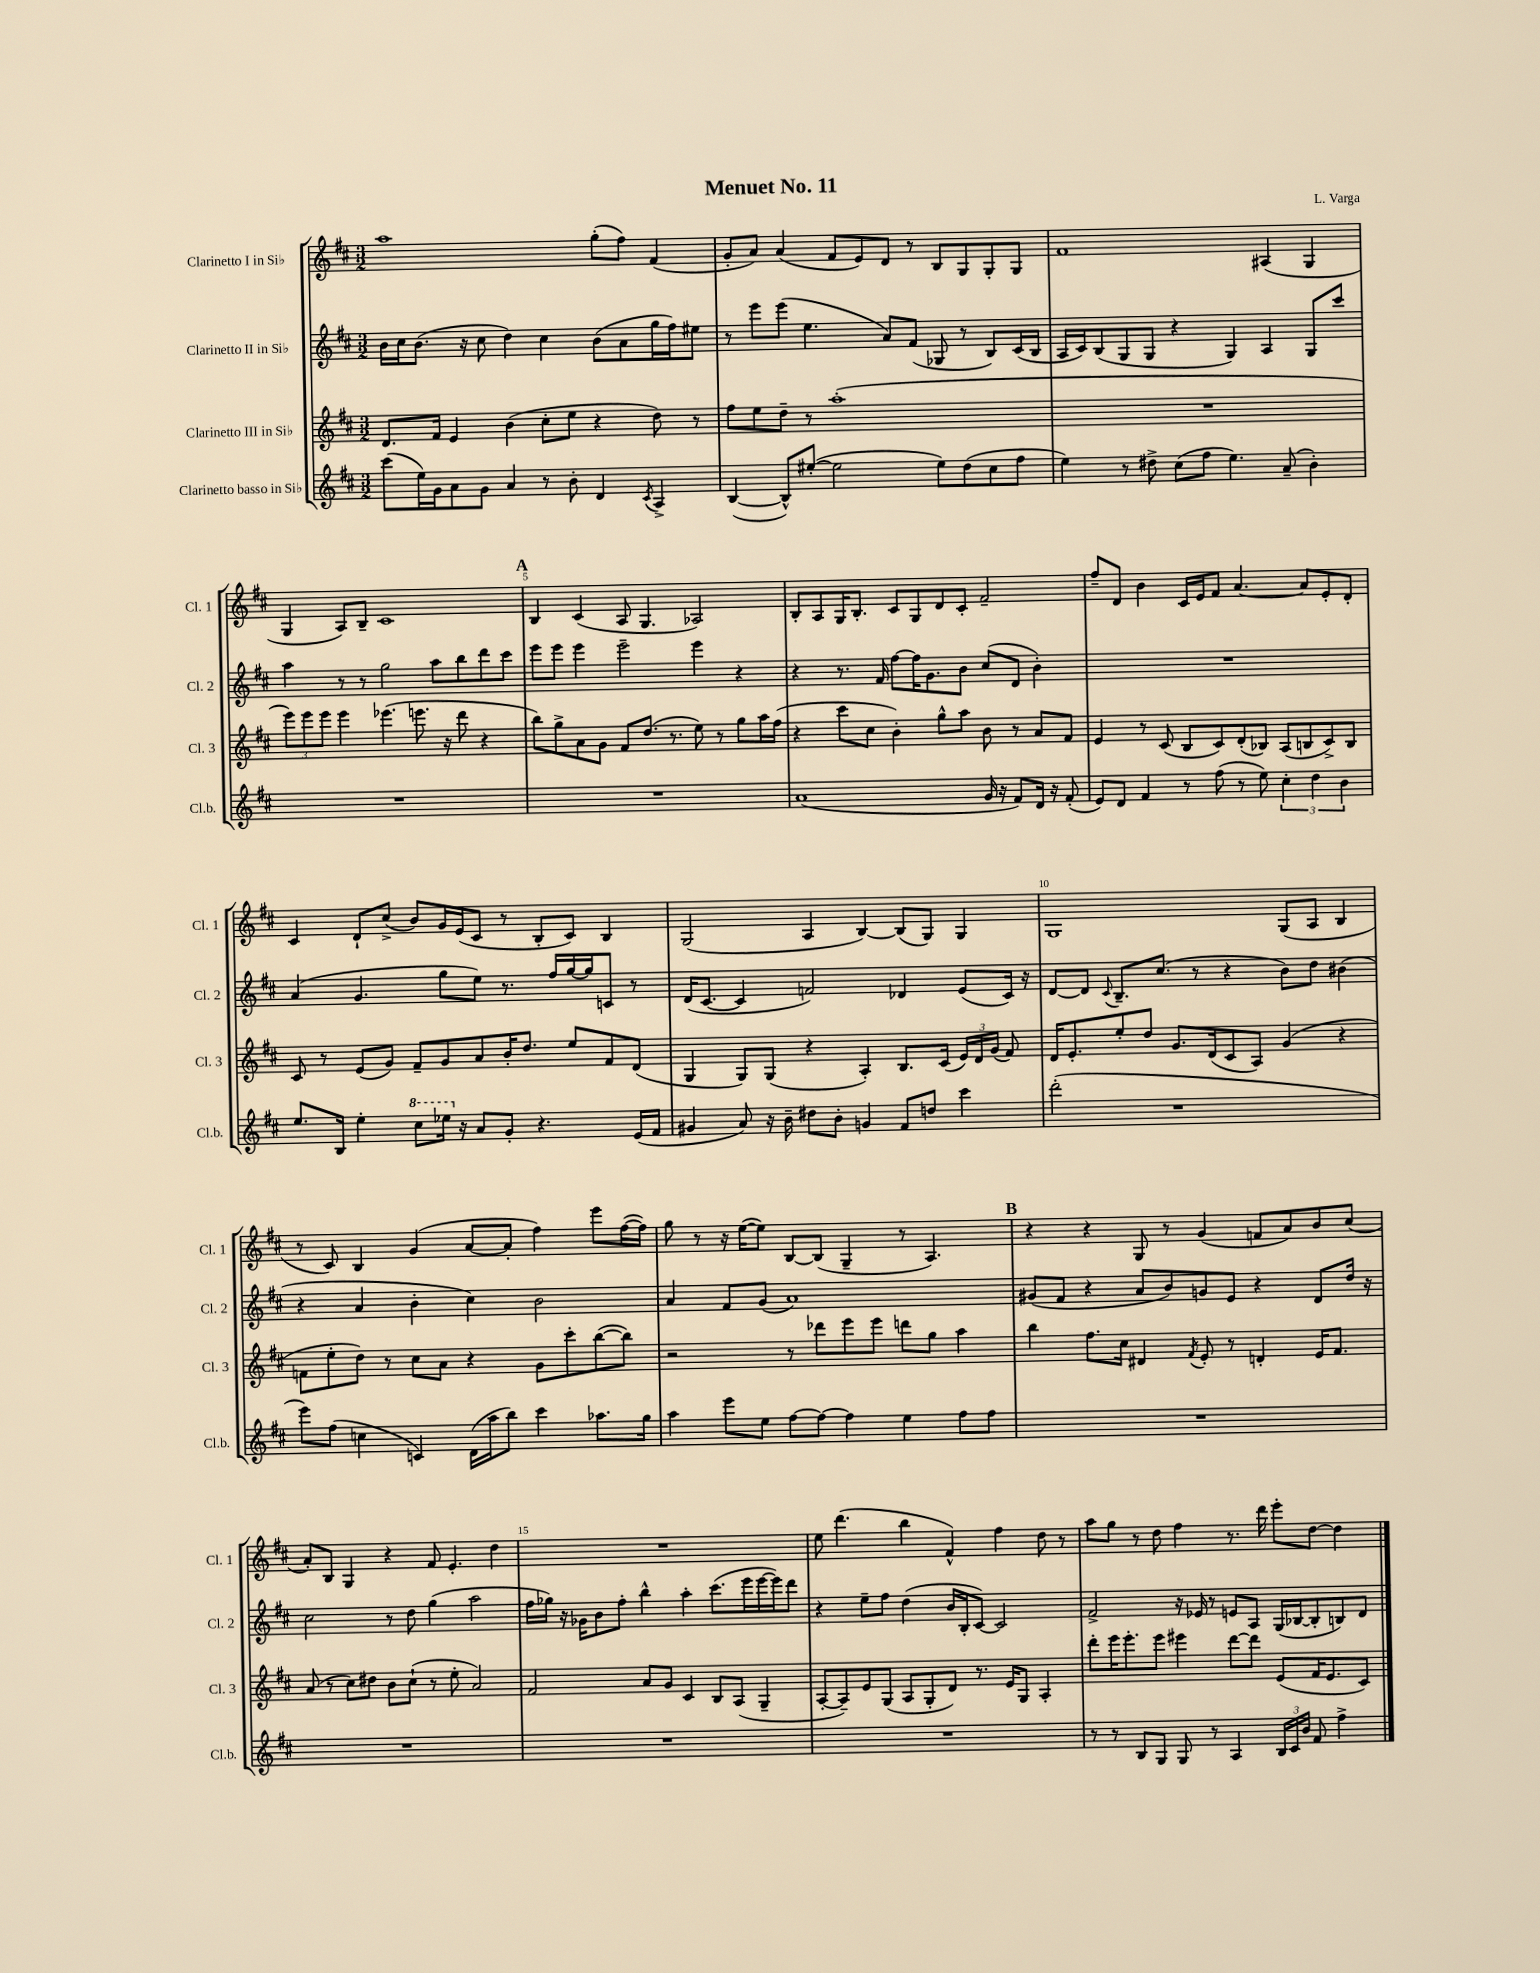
\header { title = "Menuet No. 11" composer = "L. Varga" }
<<
\new StaffGroup <<
\new Staff = "s0" \with { instrumentName = "Clarinetto I in Sib" shortInstrumentName = "Cl. 1" } {
    \clef treble \key d \major \numericTimeSignature \time 3/2
    \autoBeamOff a''1 g''8[-.( fis''8]) fis'4( |
    g'8[-. a'8]) a'4( fis'8[ e'8) d'8] r8 b8[ g8 g8-. g8] |
    fis'1 ais4( g4 |
    g4 a8[) b8]-- cis'1 |
    \mark \markup { \bold "A" } b4 cis'4( a8 g4. aes2) |
    b8[-. a8 g16 b8.]-. cis'8[ g8 d'8 cis'8]-. fis'2-- |
    fis''8[-- d'8] b'4 cis'16[ e'16 fis'8] a'4.~ a'8[ e'8-. d'8]-. |
    cis'4 d'8[-! cis''8]->( b'8[) g'16 e'16( cis'8] r8 b8[-. cis'8]) b4 |
    g2( a4 b4~) b8[( g8]) g4 |
    g1 g8[( a8] b4 |
    r8 cis'8) b4 g'4( a'8[~ a'8]-. fis''4) e'''8[ fis''16~( fis''16]) |
    g''8 r8 r16 e''16[~( e''8]) b8[~ b8]( g4-- r8 a4.) |
    \mark \markup { \bold "B" } r4 r4 g8 r8 g'4( f'8[ a'8) b'8 cis''8]( |
    a'8[-.) b8] g4 r4 fis'8 e'4.-. d''4 |
    R1. |
    e''8 d'''4.( b''4 fis'4-^) fis''4 d''8 r8 |
    a''8[ g''8] r8 d''8 fis''4 r8. d'''16 e'''8[-. d''8]~ d''4 \bar "|." |
}
\new Staff = "s1" \with { instrumentName = "Clarinetto II in Sib" shortInstrumentName = "Cl. 2" } {
    \clef treble \key d \major \numericTimeSignature \time 3/2
    \autoBeamOff b'16[ cis''16 b'8.]( r16 cis''8 d''4) cis''4 b'8[( a'8 g''16 fis''16) eis''8] |
    r8 e'''8[ e'''8]( e''4. a'8[) fis'8]( ges8 r8 b8[) cis'16( b16] |
    a16[ cis'16) b8( g8 g8] r4 g4) a4 g8[ cis'''8] |
    a''4 r8 r8 g''2 a''8[ b''8 d'''8 cis'''8] |
    \mark \markup { \bold "A" } e'''8[ e'''8] e'''4 e'''2-- e'''4 r4 |
    r4 r8. fis'16 fis''8[~ fis''16 g'8. b'8] cis''8[( d'8] b'4-.) |
    R1. |
    a'4( g'4. g''8[ e''8]) r8. fis''16[ g''16~ g''16 c'8] r8 |
    d'16[( cis'8.]~ cis'4 f'2) des'4 e'8[( cis'16]) r16 |
    d'8[~ d'8] \appoggiatura { cis'8 } b8.[-- cis''8.]( r8 r4 b'8[) d''8] bis'4( |
    r4 a'4 b'4-. cis''4) b'2 |
    a'4 fis'8[ g'8]( a'1) |
    \mark \markup { \bold "B" } gis'8[( fis'8] r4 a'8[ b'8) g'8 e'8] r4 d'8[ d''16] r16 |
    cis''2 r8 d''8 g''4( a''2 |
    fis''16[ ges''16]) r16 ges'16[ b'8 fis''8]-. b''4-^ a''4-. cis'''8.[( e'''16 e'''16~ e'''16) d'''8] |
    r4 e''8[-- fis''8] d''4( b'16[ b16-. cis'8]~) cis'2 |
    fis'2-> r16 ees'16 r8 e'8[ a8] g16[( bes16~ bes8-. b8) d'8] \bar "|." |
}
\new Staff = "s2" \with { instrumentName = "Clarinetto III in Sib" shortInstrumentName = "Cl. 3" } {
    \clef treble \key d \major \numericTimeSignature \time 3/2
    \autoBeamOff d'8.[ fis'16] e'4 b'4( cis''8[-. e''8] r4 d''8) r8 |
    fis''8[ e''8 d''8]-- r8 a''1-.( |
    R1. |
    \tuplet 3/2 { e'''8[) e'''8 e'''8] } e'''4 ees'''4.( e'''8. r16 d'''8 r4 |
    \mark \markup { \bold "A" } b''8[) g''8-> a'8 g'8] fis'8[ d''8.]( r8. e''8) r8 g''8[ a''16 fis''16]( |
    r4 cis'''8[ cis''8] b'4-.) g''8[-^ a''8] b'8 r8 a'8[ fis'8] |
    e'4 r8 cis'8( b8[ cis'8) d'8-.( bes8]) a8[( b8 cis'8->) b8] |
    cis'8 r8 e'8[( g'8]) fis'8[-- g'8 a'8 b'16-. d''8.] e''8[ fis'8 d'8]( |
    g4 g8[) g8]( r4 a4-.) b8.[ cis'16]( \tuplet 3/2 { e'16[) d'16 g'16]( } fis'8) |
    d'16[ e'8.-. e''8-. d''8] g'8.[ d'16( cis'8 a8]) g'4( r4 |
    f'8[ e''8-. d''8]) r8 cis''8[ a'8] r4 g'8[ cis'''8-. b''8~( b''8]) |
    r2 r8 des'''8[ e'''8 e'''8] d'''8[ g''8] a''4 |
    \mark \markup { \bold "B" } b''4 fis''8.[ cis''16] dis'4 \acciaccatura { fis'8 } e'8-. r8 d'4-. e'16[ fis'8.] |
    a'8( r8 cis''8[) dis''8] b'8[ cis''8]-!( r8 e''8-. a'2) |
    fis'2 a'8[ g'8] cis'4 b8[ a8]( g4-- |
    a8[~-. a8--) e'8 g8]( a8[ g8-. d'8]) r8. e'16[ g8] a4-. |
    d'''8[-. e'''16 e'''8.-. e'''8] eis'''4 d'''8[~ d'''8] e'8[( fis'16 e'8. cis'8]) \bar "|." |
}
\new Staff = "s3" \with { instrumentName = "Clarinetto basso in Sib" shortInstrumentName = "Cl.b." } {
    \clef treble \key d \major \numericTimeSignature \time 3/2
    \autoBeamOff cis'''8[( e''16) g'16 a'8 g'8] a'4 r8 b'8-. d'4 \acciaccatura { cis'8 } a4-> |
    b4~( b8[-^) eis''8]~-.( eis''2 eis''8[) d''8( cis''8 fis''8] |
    e''4) r8 dis''8-> cis''8[( fis''8] e''4.) a'8--( b'4-.) |
    R1. |
    \mark \markup { \bold "A" } R1. |
    a'1( g'16 r16 fis'8[) d'16] r16 fis'8-.( |
    e'8[) d'8] fis'4 r8 fis''8( r8 e''8) \tuplet 3/2 { cis''4-. d''4 b'4 } |
    e''8.[ b16] e''4-. \ottava #1 cis'''8[ ees'''16] \ottava #0 r16 a'8[ g'8]-. r4. e'16[( fis'16] |
    gis'4 a'8) r16 b'16-- dis''8[ b'8]-. g'4 fis'8[ d''8] cis'''4 |
    d'''2-.( r1 |
    e'''8[) fis''8]( c''4 c'4) d'16[( a''16 b''8]) cis'''4 aes''8.[ g''16] |
    a''4 e'''8[ e''8] fis''8[~ fis''8]~ fis''4 e''4 fis''8[ fis''8] |
    \mark \markup { \bold "B" } R1. |
    R1. |
    R1. |
    R1. |
    r8 r8 b8[ g8] g8 r8 a4 \tuplet 3/2 { b16[ cis'16 b'16] } fis'8 fis''4-> \bar "|." |
}
>>
>>
\layout { \context { \Score \override BarNumber.break-visibility = ##(#f #t #t) barNumberVisibility = #(every-nth-bar-number-visible 5) } }
